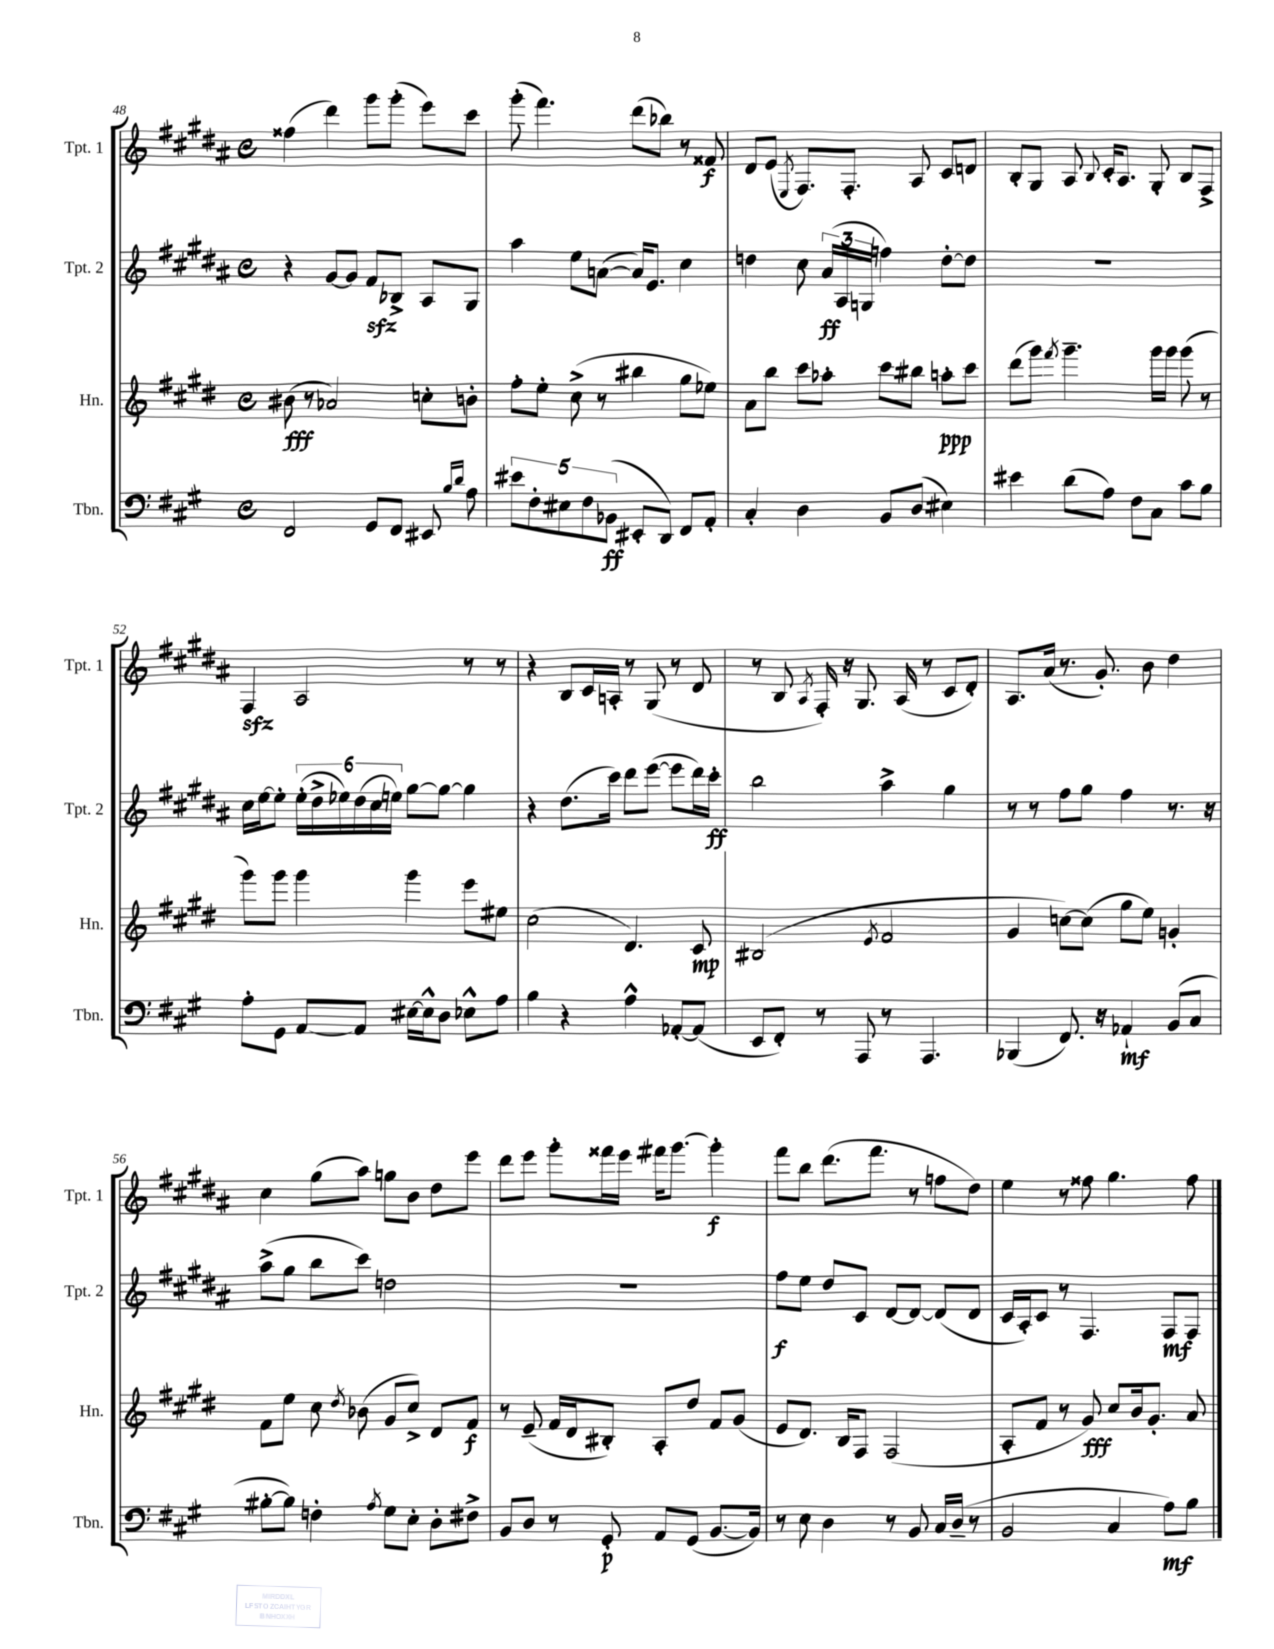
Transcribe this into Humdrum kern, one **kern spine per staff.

**kern	**kern	**kern	**kern
*staff4	*staff3	*staff2	*staff1
*clefF4	*clefG2	*clefG2	*clefG2
*k[f#c#g#]	*k[f#c#g#d#]	*k[f#c#g#d#a#]	*k[f#c#g#d#a#]
*M4/4	*M4/4	*M4/4	*M4/4
*met(c)	*met(c)	*met(c)	*met(c)
2FF#	(8b#	4r	(4ff##
.	8r	.	.
.	2a-)	[8g#	4ddd#)
.	.	8g#]	.
8GG#	.	8f#	8ggg#
8FF#	.	8B-^	(8ggg#'
8EE#	8cc'	8A#	8eee)
16qqB	.	.	.
16qqd	.	.	.
8A	8b'	8G#	8ccc#
=	=	=	=
10e#	8ff#'	4aa#	(8ggg#'
10F#'	.	.	.
.	8ee'	.	4.fff#)
10E#	.	.	.
.	(8cc#^	8ee	.
10F#	.	.	.
.	8r	([8a	.
(10BB-	.	.	.
8EE#'	4bb#	16a])	(8ddd#
.	.	8.e	.
8DD)	.	.	8bb-)
8FF#	8gg#	4cc#	8r
8AA'	8ee-)	.	8f##
=	=	=	=
4C#'	8a	4dd	8d#
.	8bb	.	(8e
.	.	.	8qE
4D	8ccc#	8cc#	8.F#)
.	8aa-'	(24a#	.
.	.	24A#	.
.	.	.	8.F#'
.	.	24G	.
8BB	8ccc#	4ff)	.
(8D	8bb#	.	8A#
4E#)	8aa'	[8dd'	8c#
.	8ccc#	8dd]	8d
=	=	=	=
4e#	(8ddd#	1r	8B'
.	8ggg#)	.	8G#
.	8qfff#	.	.
(8d	4.ggg#~	.	8A#
.	.	.	8qqB
8A)	.	.	16c#'
.	.	.	8.A#
8F#	.	.	.
8C#	16ggg#	.	8G#'
.	16ggg#	.	.
8c#	(8ggg#	.	8B
8B	8r	.	8F#^
=	=	=	=
8A'	8ggg#)	16cc#	4F#
.	.	[16ee	.
8GG#	8ggg#	8ee']	.
[8AA	4ggg#	(24ee'	2A#
.	.	24dd#^	.
.	.	24ee-)	.
8AA]	.	(24dd#	.
.	.	24cc#	.
.	.	24ee)	.
[16E#	4ggg#	[8gg#	.
16E#^^]	.	.	.
8D	.	8gg#_	.
8E-^^	8eee	4gg#]	8r
8A	8ee#	.	8r
=	=	=	=
4B	(2cc#	4r	4r
4r	.	(8.dd#	8B
.	.	.	16c#
.	.	16ccc#)	16A'
4A^^	4.d#)	8ddd#	8r
.	.	([8eee	(8G#
[8AA-'	.	8eee]	8r
(8AA-]	8c#	16ddd#)	8d#
.	.	16ccc#'	.
=	=	=	=
8EE	(2B#	2bb	8r
8FF#')	.	.	8B
.	.	.	8qA#
8r	.	.	16F#')
.	.	.	16r
8AAA	.	.	8.G#
.	8qe	.	.
8r	2f#	4aa#^	.
.	.	.	(16A#
4.AAA	.	.	8r
.	.	4gg#	8c#
.	.	.	8d#')
=	=	=	=
(4BBB-	4g#	8r	8.A#
.	.	8r	.
.	.	.	(16a#
8.FF#)	[8cc)	8ff#	8.r
.	(8cc]	8gg#	.
16r	.	.	8.g#')
4AA-`	8gg#	4ff#	.
.	8ee)	.	8b
(8BB	4g'	8.r	4dd#
8C#	.	.	.
.	.	16r	.
=	=	=	=
[8B#'	8f#	(8aa#^	4cc#
8B#])	8ee	8gg#	.
4F'	8cc#	8bb	(8gg#
.	8qdd#	.	.
.	(8b-	8ccc#)	8aa#)
8qA	.	.	.
8G#	8g#	2dd	8gg
8E'	8cc#^)	.	8b
8D'	8d#	.	8dd#
8F#^	8f#	.	8eee
=	=	=	=
8BB	8r	1r	8ddd#
8D	(8e~	.	8eee
8r	16f#	.	8ggg#'
.	16d#	.	.
8GG#'	8B#')	.	16fff##
.	.	.	16eee
8AA	8A'	.	16fff#
.	.	.	[8.ggg#
(8GG#	8dd#	.	.
[8.BB	8f#	.	4ggg#']
.	(8g#	.	.
16BB])	.	.	.
=	=	=	=
8r	8e	8ff#	8fff#
8E	8.d#)	8ee	8bb
4D	.	8dd#	(8.ddd#
.	16B	.	.
.	8F#	8c#	.
.	.	.	8.fff#
8r	(2F#	[8d#	.
8BB	.	8d#_	8r
16C#	.	(8d#]	8ff
(16D~	.	.	.
8r	.	8d#	8dd#)
=	=	=	=
2BB	8A'	16c#	4ee
.	.	16A#')	.
.	8f#	8c#	.
.	8r	8r	8r
.	8g#)	4.F#	8ff##
4C#	8cc#	.	4.gg#
.	16b	.	.
.	8.g#'	.	.
8A)	.	8F#	.
8B	8a	8F#	8ff##
==	==	==	==
*-	*-	*-	*-
